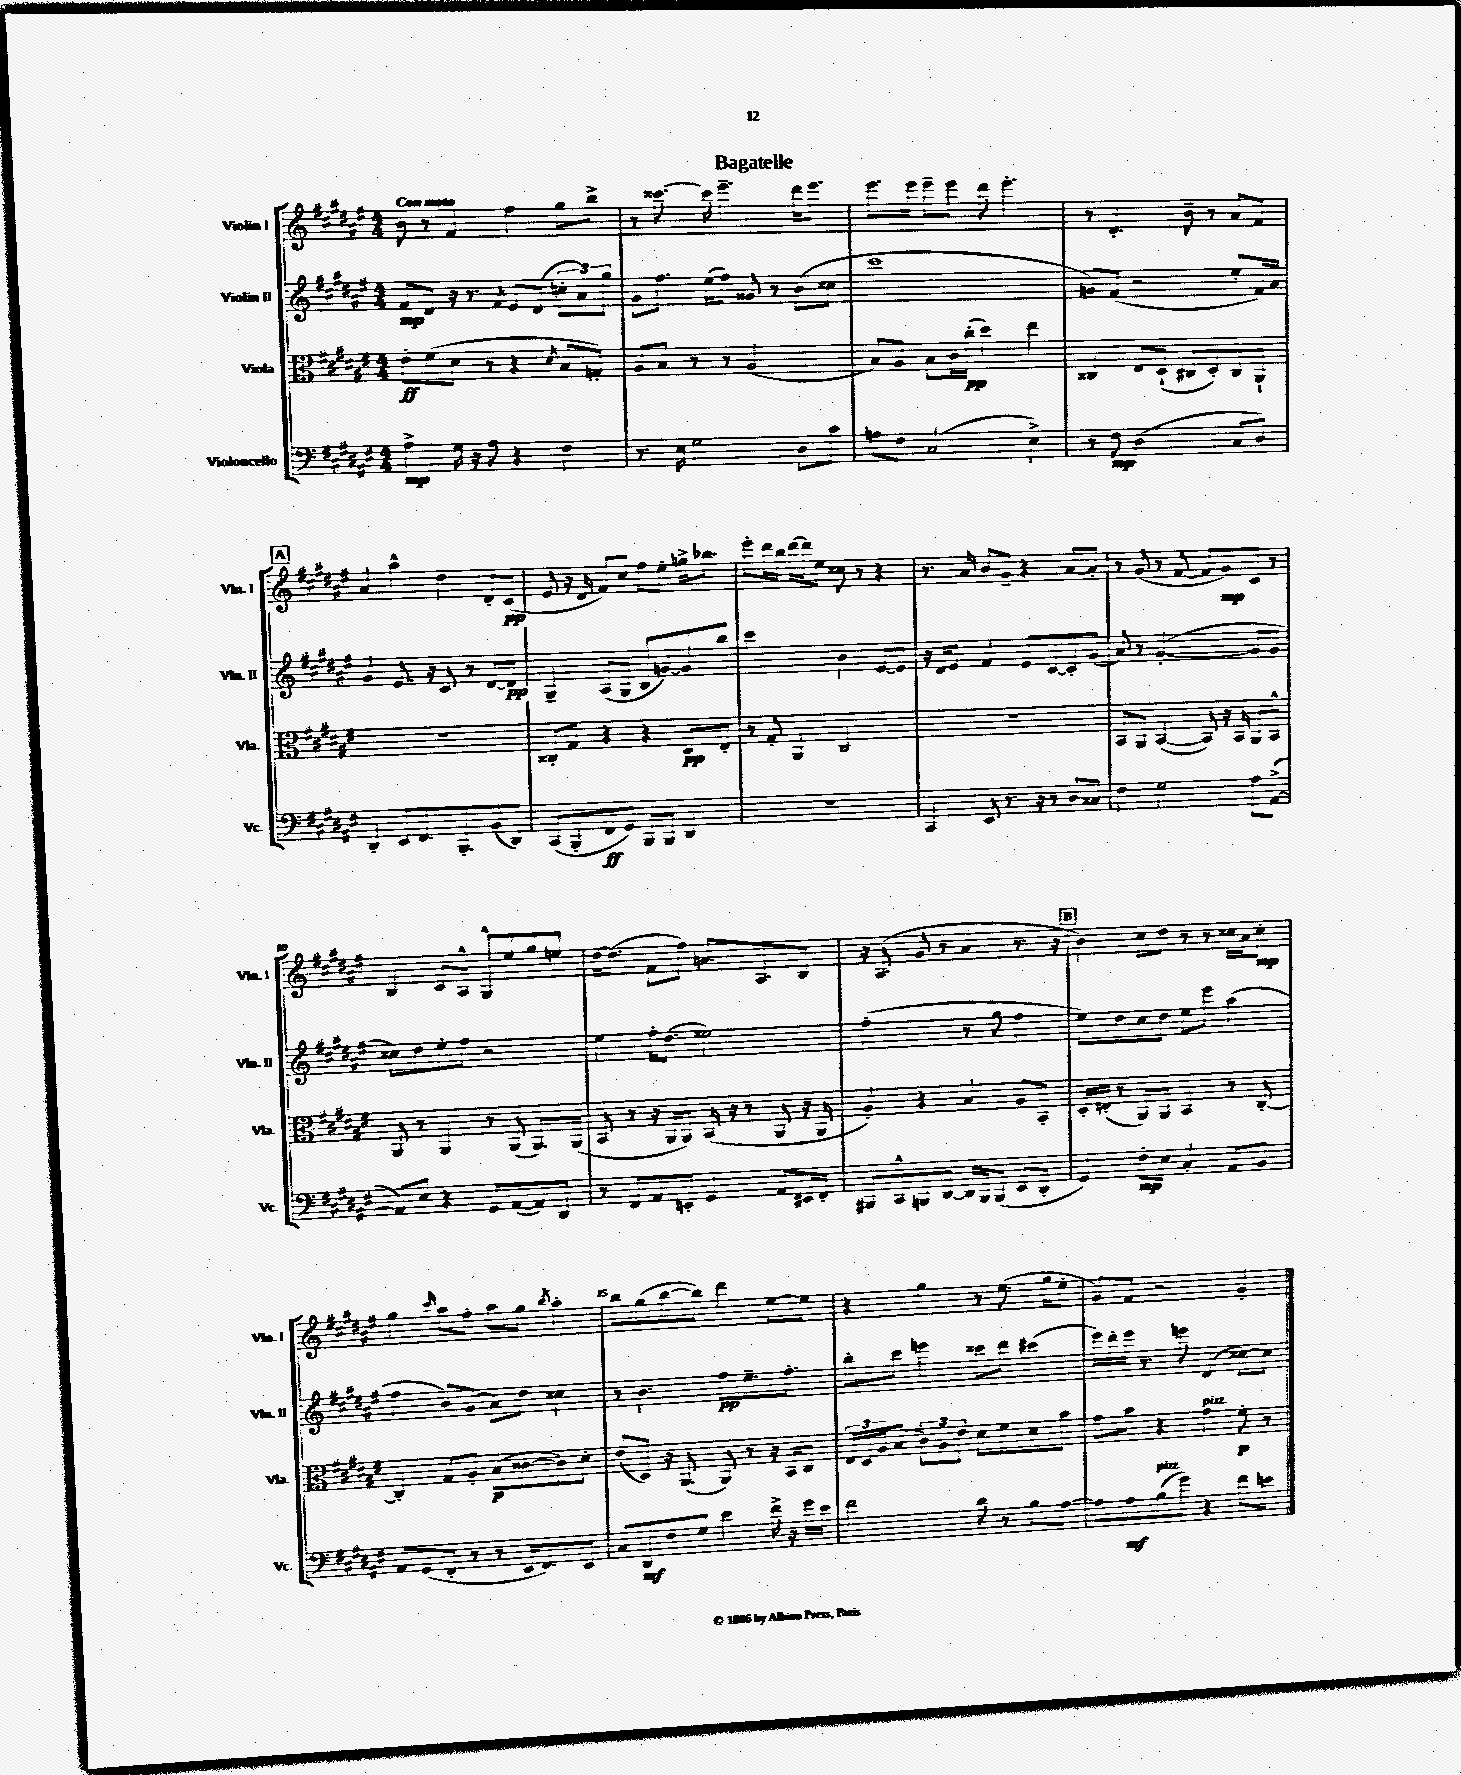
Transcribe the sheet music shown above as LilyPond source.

\header { title = "Bagatelle" }
<<
\new StaffGroup <<
\new Staff = "s0" \with { instrumentName = "Violin I" shortInstrumentName = "Vln. I" } {
    \clef treble \key fis \major \numericTimeSignature \time 4/4 \tempo "Con moto"
    b'8 r8 fis'4 fis''4 gis''8 b''8-> |
    r8 cisis'''8.~ cisis'''16 eis'''4.-- dis'''16 eis'''8. |
    eis'''8. eis'''16 eis'''8-- eis'''8 dis'''8 eis'''4.-. |
    r8 dis'4.-. b'8-- r8 ais'8 fis'8 |
    \mark \markup { \box "A" } ais'4 ais''4-^ dis''4 dis'8-. cis'8\pp( |
    eis'8 r16 dis'16 fis'8) cis''8 fis''8 eis''8-. g''16-> bes''8. |
    eis'''8-. dis'''16 b''16 dis'''16~ dis'''16 eis''8 cisis''8 r8 r4 |
    r8. ais'16 b'8 gis'8-- r4 ais'8~ ais'8-. |
    r8 gis'8( r8 fis'8~ fis'8 gis'8\mp) cis'8 r8 |
    b4 cis'8 ais8-^ gis8-^ eis''8 gis''8 e''8 |
    dis''16~ dis''8.( fis'8 fis''8) a'8. ais8. b8 |
    r16 ais8.( gis'8 r8 ais'4 r8. r16 |
    \mark \markup { \box "B" } b'4) cis''8 dis''8 r8 r8 cisis''16 ais'16 cisis''8-.\mp |
    gis''4 \grace { cis'''16 } ais''8 fis''8-. ais''8 gis''8 \acciaccatura { b''8 } ais''4-. |
    b''8 gis''8( b''8~ b''8) dis'''4 eis''8~ eis''8 |
    r4 gis''4 r8 eis''8.( gis''16 eis''8-. |
    gis'8) fis'8 r2 gis'4-. \bar "|." |
}
\new Staff = "s1" \with { instrumentName = "Violin II" shortInstrumentName = "Vln. II" } {
    \clef treble \key fis \major \numericTimeSignature \time 4/4
    fis'8\mp dis'8 r16 r8. \acciaccatura { fis'8 } eis'8 dis'8( \tuplet 3/2 { c''8-. ais'8) gis''8 } |
    gis'8 fis''8. eis''16( fis''8) gisis'8 r8 b'8( cisis''8 |
    cis'''1 |
    g'8) fis'8( r2 eis''8-. fis'16) ais'16 |
    \mark \markup { \box "A" } gis'4 eis'8. r16 cis'8 r8 dis'8~ dis'8\pp |
    gis4-- ais8( gis8 b8 g'8~) g'8 b''8 |
    cis'''2 b'4 eis'8~ eis'8 |
    r16 dis'16 eis'8 fis'4 eis'8 cis'8~ cis'8-. gis'8( |
    ais'8) r8 gis'2~-.( gis'8 gis'8 |
    cisis''8) dis''8 eis''8-. fis''8 r2 |
    eis''4 fis''16-. dis''8.( eisis''2) |
    fis''2-.( r8 gis''8 fis''4 |
    \mark \markup { \box "B" } eis''8) dis''8 cis''8 dis''8 eis''8 eis'''8 ais''4( |
    fis''4 b'8) gis'8( ais'8) dis''8 cisis''4 |
    r8 b'4. fis''8\pp eis''8.-- fis''8.-. |
    b''8-. cis'''8 e'''4 cisis'''8 dis'''8 cis'''4( |
    eis'''16) dis'''16-. eis'''16 r8. e'''8 dis'4( cisis''8~) cisis''8 \bar "|." |
}
\new Staff = "s2" \with { instrumentName = "Viola" shortInstrumentName = "Vla." } {
    \clef alto \key fis \major \numericTimeSignature \time 4/4
    eis'8-.\ff fis'8( dis'8 r8 r4 \acciaccatura { dis'8 } b8 g8-.) |
    ais8 b8 r8 r8 ais2( |
    b8) ais8 b8 cis'16 cis''16-.\pp( dis''4) eis''4 |
    cisis4 eis8 dis8-!( cis8 dis8-.) cis8 ais,8-! |
    \mark \markup { \box "A" } R1 |
    cisis8-. gis8 r4 r4 dis8\pp eis8-. |
    r8 gis8-. ais,4 cis2 |
    R1 |
    b,8 ais,8 b,4~( b,8) r16 b,16 ais,8 b,8-^ |
    ais,8 r8 ais,4 r8 ais,8( ais,8.) ais,16( |
    b,8 r8 r16 ais,16 ais,8) b,16( r16 r8 ais,8 r16 ais,16 |
    ais4-.) r4 b4 ais8 b,8-. |
    \mark \markup { \box "B" } dis16-. e16-.( r8 ais,8) ais,8 b,4 r8 cis8~-. |
    cis4-. gis8 ais8-. b8\p( cisis'8~ cisis'8) dis'8-. |
    eis'8( dis8) r16 ais,8.( ais,8) r8 r16 b,16 cis8 |
    \tuplet 3/2 { eis16 dis16 ais16 } b8( \tuplet 3/2 { cis'8) ais8 eis'8 } dis'8 fis'8 dis'8 b'8 |
    gis'8 b'8 r4 gis'4^\markup { \italic "pizz." } fis'8-.\p r8 \bar "|." |
}
\new Staff = "s3" \with { instrumentName = "Violoncello" shortInstrumentName = "Vc." } {
    \clef bass \key fis \major \numericTimeSignature \time 4/4
    ais4->\mp gis16 r16 ais8 r4 fis4 |
    r8. eis16 gis2 dis8 cis'8 |
    a8 fis8 cis2( eis4->) |
    r8 fis8\mp dis2( cis8 dis8) |
    \mark \markup { \box "A" } dis,4-. eis,8 fis,8. b,,8.-. b,8( dis,8) |
    cis,8( b,,8-. fis,8\ff gis,8) b,,8 b,,8 dis,4 |
    R1 |
    cis,4 eis,8 r8. r16 r8 dis8 cisis8 |
    fis4 gis2 ais8 ais,8~->( |
    ais,8) eis8 r4 gis,8 ais,8~( ais,8) dis,8 |
    r8 fis,8 ais,8 e,8-. gis,4 ais,8 eis,16 fis,16-. |
    bis,,8 cis,8-^ b,,8 dis,8~ dis,16 b,,16 b,,8( eis,8 dis,8-. |
    \mark \markup { \box "B" } gis,4) fis8-.\mp eis8 cis4-. ais,8 b,8 |
    ais,8 gis,8( fis,8-. r8 r8 eis,16 fis,8.) eis,8 |
    cis8 dis,8\mf fis8 gis8 eis'4 fis'16-> r16 gis'16 eis'16 |
    fis'2 dis'8 r8 b8 ais8~ |
    ais8 ais8\mf b8^\markup { \italic "pizz." }( gis'8) r4 fis'8 e'8 \bar "|." |
}
>>
>>
\layout { \context { \Score \override BarNumber.break-visibility = ##(#f #t #t) barNumberVisibility = #(every-nth-bar-number-visible 5) } }
